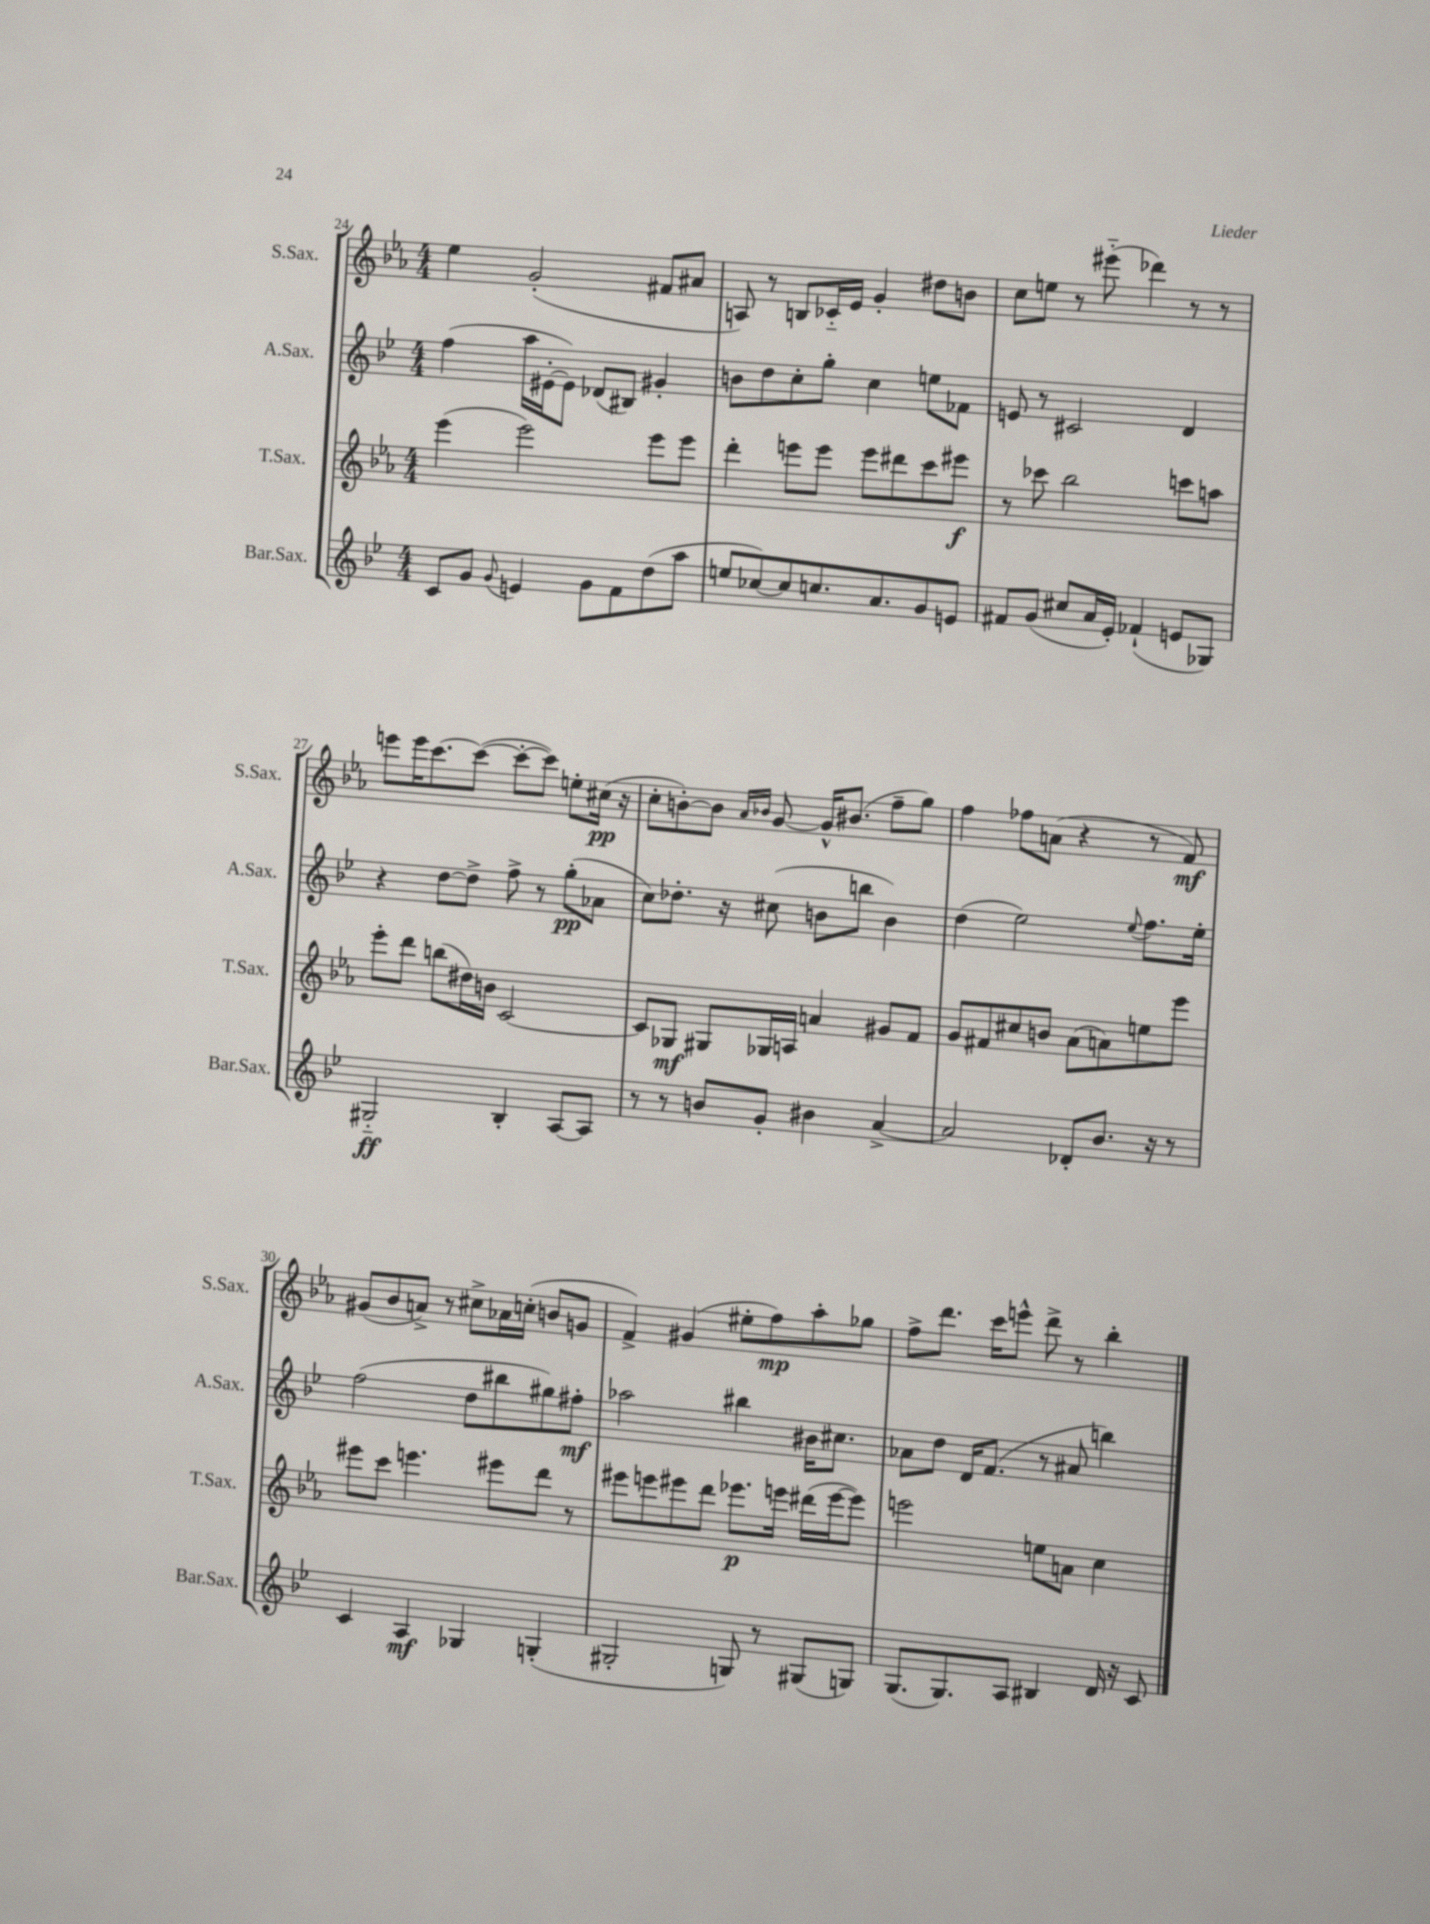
<<
\new StaffGroup <<
\new Staff = "s0" \with { instrumentName = "S.Sax." shortInstrumentName = "S.Sax." } {
    \clef treble \key ees \major \numericTimeSignature \time 4/4
    ees''4 g'2-.( fis'8 ais'8 |
    a8) r8 b8 ces'16-_ ees'16 g'4-. dis''8 b'8 |
    c''8 e''8 r8 eis'''8-_( des'''4) r8 r8 |
    e'''8 e'''16 c'''8.~ c'''8~( c'''8~-. c'''8) e''8-. cis''16\pp( r16 |
    c''8-. b'8~-.) b'8 \grace { aes'16 bes'16 } g'8~ g'16-^ bis'8.( f''8-- g''8) |
    f''4 fes''8 a'8( r4 r8 f'8\mf) |
    gis'8( bes'8 a'8->) r8 cis''8-> aes'16 c''16-.( b'8 g'8 |
    f'4->) gis'4( eis''8-. f''8\mp) aes''8-. ges''8 |
    f''8-> d'''8. c'''16 e'''8-^ d'''8-> r8 bes''4-. \bar "|." |
}
\new Staff = "s1" \with { instrumentName = "A.Sax." shortInstrumentName = "A.Sax." } {
    \clef treble \key bes \major \numericTimeSignature \time 4/4
    f''4( a''16 eis'16~-. eis'8) des'8( bis8) gis'4-. |
    b'8 d''8 c''8-. g''8-. c''4 e''8 fes'8 |
    e'8 r8 cis'2 d'4 |
    r4 d''8~ d''8-> f''8-> r8 g''8-.\pp( aes'8 |
    c''8) des''8.-. r16 cis''8( b'8 b''8 b'4) |
    d''4( ees''2) \appoggiatura { ees''8 } f''8. ees''16-. |
    f''2( d''8 bis''8 gis''8) fis''8-.\mf |
    aes''2 bis''4 bis'16 cis''8. |
    aes'8 d''8 d'16 f'8.( r8 ais'8 b''4) \bar "|." |
}
\new Staff = "s2" \with { instrumentName = "T.Sax." shortInstrumentName = "T.Sax." } {
    \clef treble \key ees \major \numericTimeSignature \time 4/4
    ees'''4( ees'''2) ees'''8 ees'''8 |
    d'''4-. e'''8 e'''8 e'''8 dis'''8 c'''8 eis'''8\f |
    r8 ces'''8 bes''2 c'''8 a''8 |
    ees'''8-. d'''8 b''8( dis''16) b'16 c'2~ |
    c'8 ges8\mf gis8 ges16 a16 a'4 gis'8 f'8 |
    g'8 fis'8 cis''8 b'8 aes'8( a'8) e''8 ees'''8 |
    eis'''8 c'''8 e'''4. eis'''8 d'''8 r8 |
    eis'''8 e'''8 eis'''8 d'''8 ees'''8.\p e'''16 dis'''16( e'''16~ e'''8) |
    e'''2 e''8 a'8 c''4 \bar "|." |
}
\new Staff = "s3" \with { instrumentName = "Bar.Sax." shortInstrumentName = "Bar.Sax." } {
    \clef treble \key bes \major \numericTimeSignature \time 4/4
    c'8 g'8 \appoggiatura { g'8 } e'4 g'8 f'8 d''8( a''8 |
    e''8 ces''8~) ces''8 c''8. a'8. g'8 e'8 |
    fis'8 g'8( cis''8 a'16 ees'16-.) fes'4-!( e'8 ges8) |
    gis2-_\ff bes4-. a8~ a8 |
    r8 r8 b'8 g'8-. bis'4 a'4~-> |
    a'2 des'8-. bes'8. r16 r8 |
    c'4 a4\mf ges4 g4-.( |
    gis2-. g8) r8 gis8( g8) |
    g8.( g8.) a8 bis4 d'16 r16 c'8 \bar "|." |
}
>>
>>
\layout { \context { \Score currentBarNumber = #24 } }
